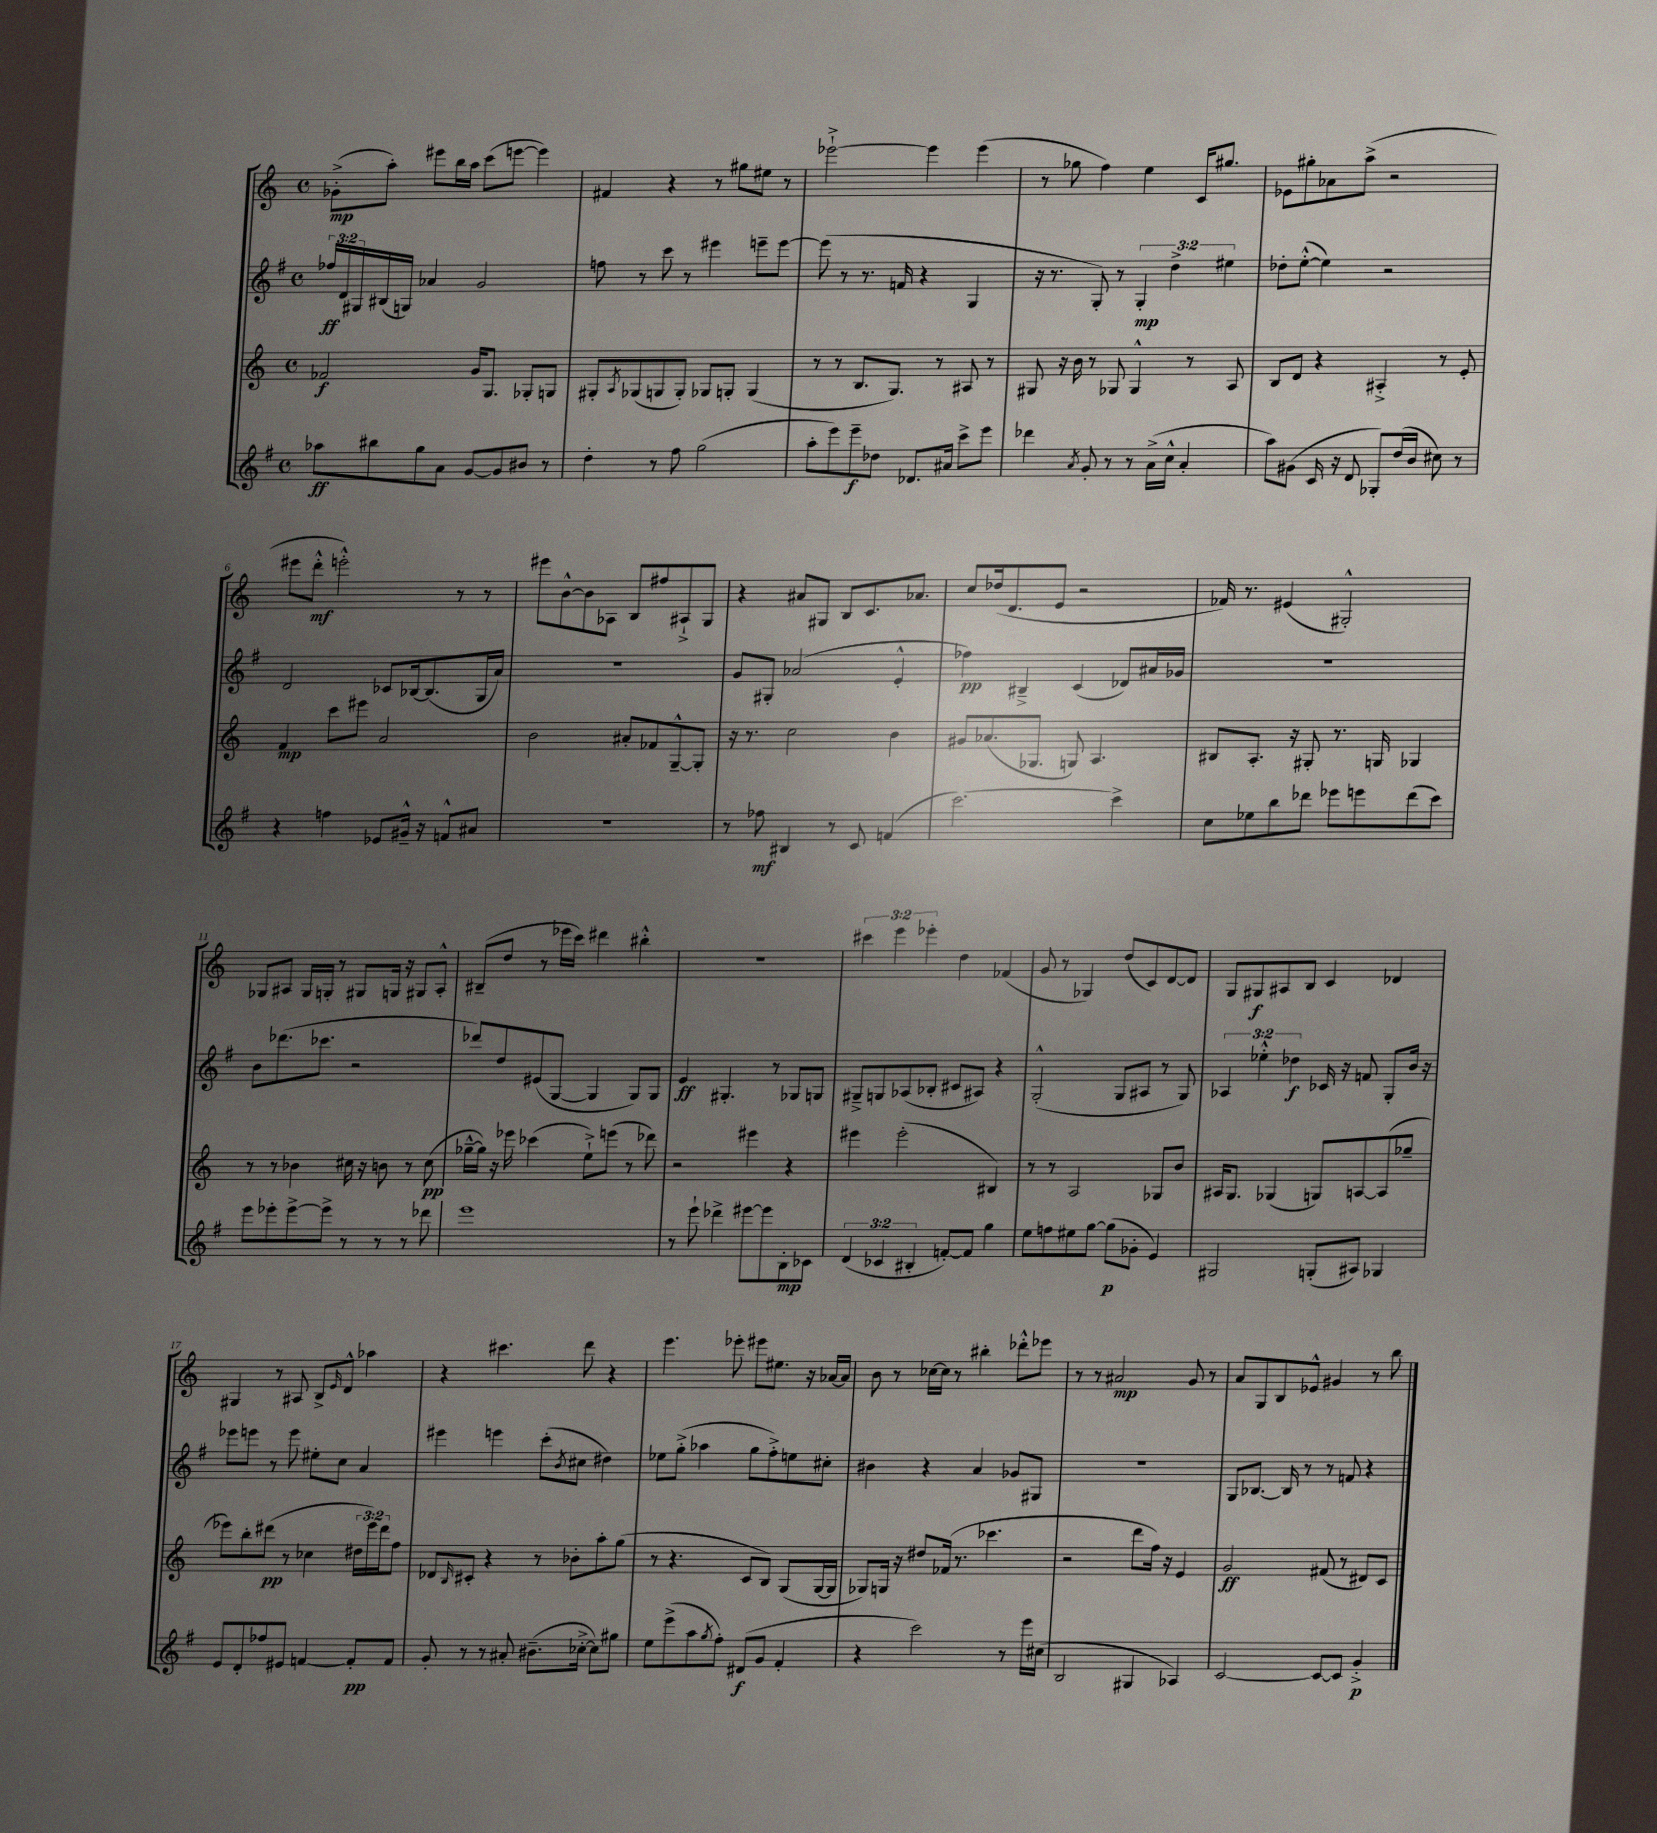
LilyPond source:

<<
\new StaffGroup <<
\new Staff = "s0" {
    \clef treble \key c \major \defaultTimeSignature \time 4/4 \override Staff.TupletNumber.text = #tuplet-number::calc-fraction-text
    ges'8-.->\mp( a''8-.) eis'''8 b''16 a''16 c'''8( e'''8~ e'''4) |
    fis'4 r4 r8 gis''8 eis''8 r8 |
    ees'''2~-!-> ees'''4 ees'''4( |
    r8 ges''8 f''4) e''4 c'16 gis''8. |
    ees'8 gis''8-. aes'8 a''8->( r2 |
    eis'''8 d'''8-.-^\mf e'''2-.-^) r8 r8 |
    eis'''8 b'8~-^ b'8 aes8 b8 fis''8 ais8-!-> g8 |
    r4 ais'8 gis8 b8 c'8. aes'8. |
    c''8 des''16( d'8. e'8 r2 |
    fes'16) r8. eis'4( gis2-.-^) |
    ges8 ais8 ges16 g16-. r8 gis8 g16 r16 gis8 ais8-.-^ |
    bis8--( d''8 r8 ees'''16 c'''16) dis'''4 bis''4-.-^ |
    r1 |
    \tuplet 3/2 { cis'''4 e'''4 ees'''4-. } d''4 fes'4( |
    g'8 r8 ges4) d''8( c'8) d'8~ d'8 |
    g8 gis8\f ais8 b8 c'4 des'4 |
    gis4 r8 ais8 b8-> \grace { e'16 } d'8-^ aes''4 |
    r4 cis'''4. d'''8 r4 |
    e'''4. ees'''8-. eis'''8 eis''8. r16 aes'16~ aes'16 |
    b'8 r8 ces''16~ ces''16 r8 bis''4-. des'''8-.-^ ees'''8 |
    r8 r8 ais'2\mp g'8 r8 |
    a'8 g8 b8 ees'8-^ gis'4 r8 b''8 \bar "|." |
}
\new Staff = "s1" {
    \clef treble \key g \major \defaultTimeSignature \time 4/4 \override Staff.TupletNumber.text = #tuplet-number::calc-fraction-text
    \tuplet 3/2 { fes''16\ff d'16 gis16 } bis16( g16) aes'4 g'2 |
    f''8 r8 c'''8 r8 eis'''4 e'''8-- e'''8~ |
    e'''8( r8 r8. f'16 r4 g4 |
    r16 r8. g8-.) r8 \tuplet 3/2 { g4-.\mp d''4-> eis''4 } |
    des''8-. e''8~-.-^( e''4) r2 |
    d'2 ces'8 bes16~ bes8.( g16 a'16) |
    R1 |
    g'8 gis8-. aes'2( e'4-.-^ |
    fes''4\pp) bis4---> c'4( des'8) ais'16 ges'16 |
    R1 |
    b'8 des'''8.( ces'''8. r2 |
    des'''8) d''8 eis'8( g8~ g4 g8) g8 |
    e'4\ff gis4.-. r8 ges8 g8 |
    gis8---> g8 aes8( bes8-. cis'8 ais8) r4 |
    g2-.-^( g8 ais8 r8 g8) |
    \tuplet 3/2 { aes4 ees''4-.-^ des''4\f } ces'16 r16 f'8 g8-. b'16 r16 |
    ees'''8 e'''8 r8 e'''8 eis''8-. c''8 a'4 |
    eis'''4 e'''4 c'''8-.( \acciaccatura { b'8 } cis''8 dis''4) |
    ees''8 g''8-.->( aes''4 g''8 fis''8-.->) e''8 cis''8-. |
    bis'4 r4 a'4 ges'8 gis8 |
    R1 |
    g8 bes8.~ bes16 r8 r8 f'8 r4 \bar "|." |
}
\new Staff = "s2" {
    \clef treble \key c \major \defaultTimeSignature \time 4/4 \override Staff.TupletNumber.text = #tuplet-number::calc-fraction-text
    fes'2\f g'16 g8. ges8-. g8 |
    gis8-. \acciaccatura { a8 } ges8( g8 g8-.) ges8 g8-. g4( |
    r8 r8 b8. g8.) r8 ais8 r8 |
    gis8 r16 b'16 r8 ges8 ges4-^ r8 a8 |
    b8 d'8 r4 ais4-.-> r8 e'8-. |
    f'4\mp c'''8 eis'''8 a'2 |
    b'2 ais'8-. fes'8 g8~---^ g8-. |
    r16 r8. c''2 b'4 |
    gis'8 aes'8.( ges8. g8) a4. |
    bis8 a8.-. r16 gis8-. r8. g16 ges4 |
    r8 r8 bes'4 cis''16 r16 b'8 r8 cis''8\pp( |
    ges''16~---^ ges''16) r16 ees'''16 ces'''4( e''8-!->) e'''8( r8 des'''8) |
    r2 eis'''4 r4 |
    eis'''4 eis'''2-.( bis4) |
    r8 r8 a2 ges8 b'8 |
    ais16 g8. ges4( g8) a8~ a8( ges''8-- |
    ees'''8) b''8-. dis'''8\pp( r8 ces''4 \tuplet 3/2 { dis''16 ees'''16) dis'''16 } f''8 |
    des'8 \grace { b16 } cis'8-. r4 r8 bes'8-. a''8-. g''8( |
    r8 r4. c'8 b8) g8( g16~ g16 |
    ges8) g16 r16 dis''8 fes'16( r8. ces'''4. |
    r2 d'''8 f''16) r16 e'4 |
    g'2\ff fis'8( r8 dis'8) c'8 \bar "|." |
}
\new Staff = "s3" {
    \clef treble \key g \major \defaultTimeSignature \time 4/4 \override Staff.TupletNumber.text = #tuplet-number::calc-fraction-text
    aes''8\ff bis''8 g''8 a'8 g'8~ g'8 bis'8 r8 |
    d''4-. r8 fis''8 g''2( |
    a''8-. e'''8) e'''8--\f des''8 des'8. ais'16 c'''8-> e'''8 |
    des'''4 \acciaccatura { a'8 } g'8-. r8 r8 a'16->( c''16-^ a'4-. |
    a''8) gis'8( c'16 r16 d'8 ges8-.) d''16( b'16 cis''8) r8 |
    r4 f''4 ees'8 gis'16---^ r16 f'8-^ ais'8 |
    r1 |
    r8 fes''8\mf bis4 r8 c'8 f'4( |
    c'''2.~) c'''4-> |
    c''8 ees''8 b''8 des'''8 ees'''8 e'''8 des'''8( c'''8) |
    e'''8 ees'''8-. ees'''8~-> ees'''8-> r8 r8 r8 des'''8 |
    e'''1 |
    r8 e'''8-! des'''4-> eis'''8~ eis'''8 b8-.\mp ces'8 |
    \tuplet 3/2 { d'4( ces'4 bis4-. } f'8~-.) f'8 g''4 |
    e''8 f''8 eis''8 g''8~ g''8\p( ges'8-. e'4) |
    gis2 g8-.( ais8) ges4 |
    e'8 d'8-. fes''8 eis'8 f'4~ f'8-.\pp f'8 |
    g'8-. r8 r8 ais'8-. bis'8.--( ces''16~-.-> ces''8) gis''8 |
    e''8 e'''8->( a''8 \acciaccatura { g''8 } fis''8-.) dis'8\f( g'8 fis'4-. |
    r4 c'''2) r8 e'''16 cis''16( |
    b2 gis4 aes4) |
    c'2~ c'8~ c'8 g'4-.->\p \bar "|." |
}
>>
>>
